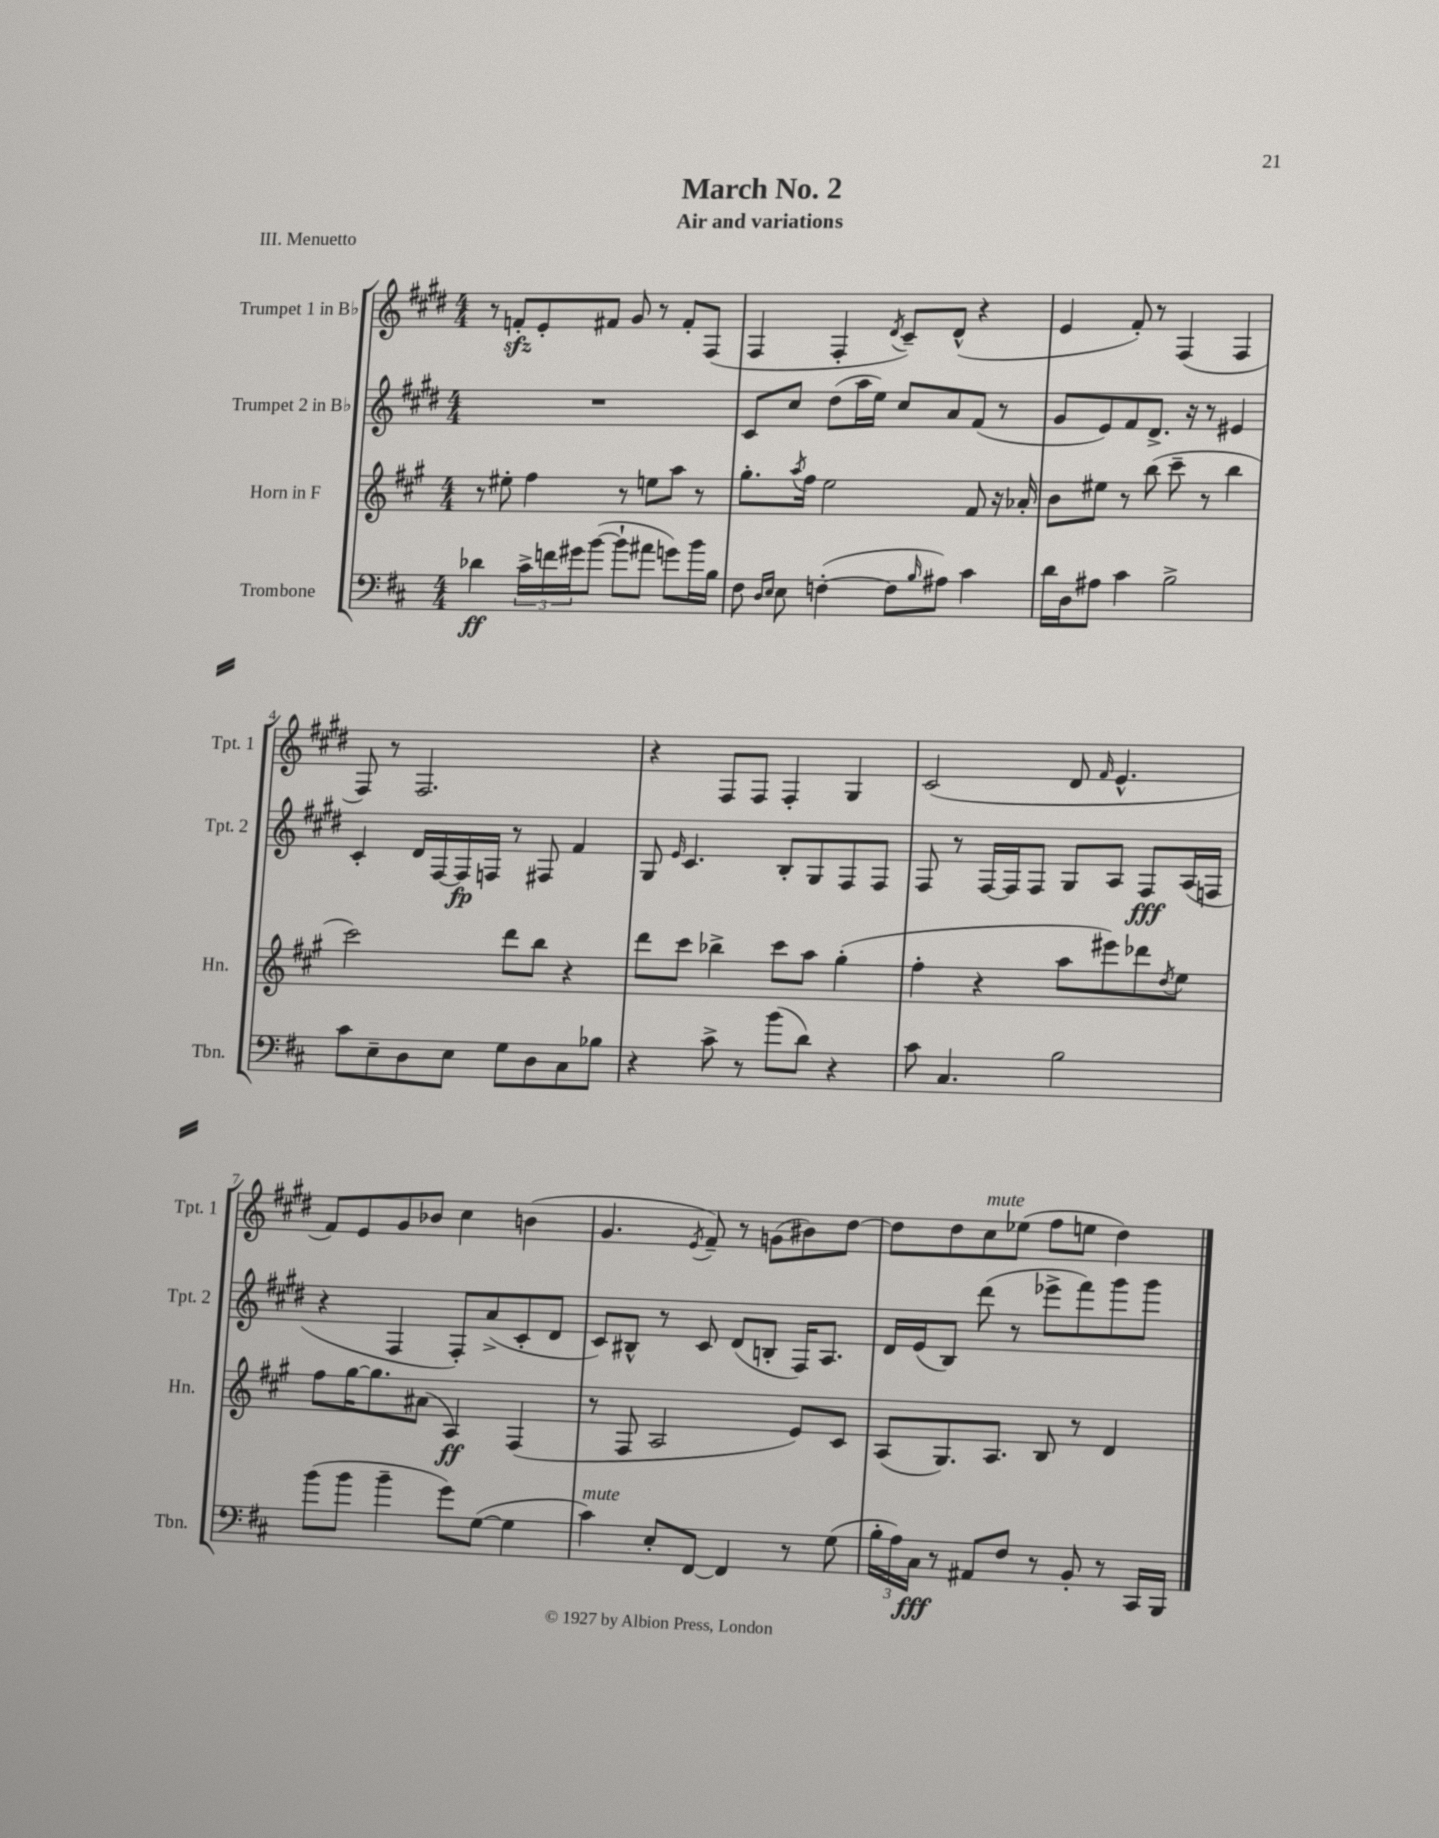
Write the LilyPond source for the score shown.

\header { title = "March No. 2" subtitle = "Air and variations" piece = "III. Menuetto" }
<<
\new StaffGroup <<
\new Staff = "s0" \with { instrumentName = "Trumpet 1 in Bb" shortInstrumentName = "Tpt. 1" } {
    \clef treble \key e \major \numericTimeSignature \time 4/4
    r8 f'8-.\sfz e'8-. fis'8 gis'8 r8 fis'8-. fis8( |
    fis4 fis4-. \acciaccatura { dis'8 } cis'8--) dis'8-^( r4 |
    e'4 fis'8-.) r8 fis4( fis4 |
    fis8) r8 fis2. |
    r4 fis8 fis8 fis4-. gis4 |
    cis'2( dis'8 \grace { fis'16 } e'4.-^ |
    fis'8) e'8 gis'8 bes'8 cis''4 b'4( |
    gis'4. \acciaccatura { e'8 } fis'8--) r8 g'8( bis'8) dis''8~ |
    dis''8 dis''8 cis''8^\markup { \italic "mute" } ees''8( fis''8 e''8 dis''4) \bar "|." |
}
\new Staff = "s1" \with { instrumentName = "Trumpet 2 in Bb" shortInstrumentName = "Tpt. 2" } {
    \clef treble \key e \major \numericTimeSignature \time 4/4
    R1 |
    cis'8 cis''8 dis''8( a''16 e''16) cis''8 a'8 fis'8( r8 |
    gis'8 e'8) fis'8 dis'8.-> r16 r8 eis'4 |
    cis'4-. dis'16 fis16~ fis16\fp f16 r8 fis8 fis'4 |
    gis8 \grace { e'16 } cis'4. b8-. gis8 fis8 fis8 |
    fis8 r8 fis16~ fis16 fis8 gis8 a8 fis8\fff a16( f16 |
    r4 fis4 fis8-.) a'8->( cis'8-. dis'8 |
    cis'8) bis8-^ r8 cis'8 dis'8( b8-. fis16) a8. |
    dis'16 e'16( b8) dis'''8( r8 ees'''8-> fis'''8) gis'''8 gis'''8 \bar "|." |
}
\new Staff = "s2" \with { instrumentName = "Horn in F" shortInstrumentName = "Hn." } {
    \clef treble \key a \major \numericTimeSignature \time 4/4
    r8 eis''8-. fis''4 r8 e''8 a''8 r8 |
    gis''8.-. \acciaccatura { a''8 } fis''16 e''2 fis'8 r16 aes'16-. |
    b'8 eis''8 r8 b''8( cis'''8-- r8 b''4 |
    cis'''2) d'''8 b''8 r4 |
    d'''8 cis'''8 bes''4-> cis'''8 a''8 gis''4-.( |
    fis''4-. r4 a''8 eis'''8) des'''8 \acciaccatura { d''8 } e''8 |
    fis''8 gis''16~ gis''8. ais'8( a4\ff) fis4( |
    r8 fis8 a2 e'8) cis'8 |
    a8( gis8.) a8. b8 r8 d'4 \bar "|." |
}
\new Staff = "s3" \with { instrumentName = "Trombone" shortInstrumentName = "Tbn." } {
    \clef bass \key d \major \numericTimeSignature \time 4/4
    des'4\ff \tuplet 3/2 { cis'16-> f'16 gis'16 } b'8~( b'8-! ais'8 g'8) b'16 b16 |
    fis8 \grace { d16 e16 } e8 f4~-.( f8 \grace { b16 } ais8) cis'4 |
    d'16 d16 ais8 cis'4 b2-> |
    cis'8 e8-- d8 e8 g8 d8 cis8 bes8 |
    r4 cis'8-> r8 b'8( d'8) r4 |
    cis'8 cis4. b2 |
    b'8( b'8 b'4-- g'8) g8~( g4 |
    cis'4^\markup { \italic "mute" }) e8-. fis,8~ fis,4 r8 g8( |
    \tuplet 3/2 { b16-. a16) cis16\fff } r8 ais,8 fis8 r8 b,8-. r8 cis,16 b,,16 \bar "|." |
}
>>
>>
